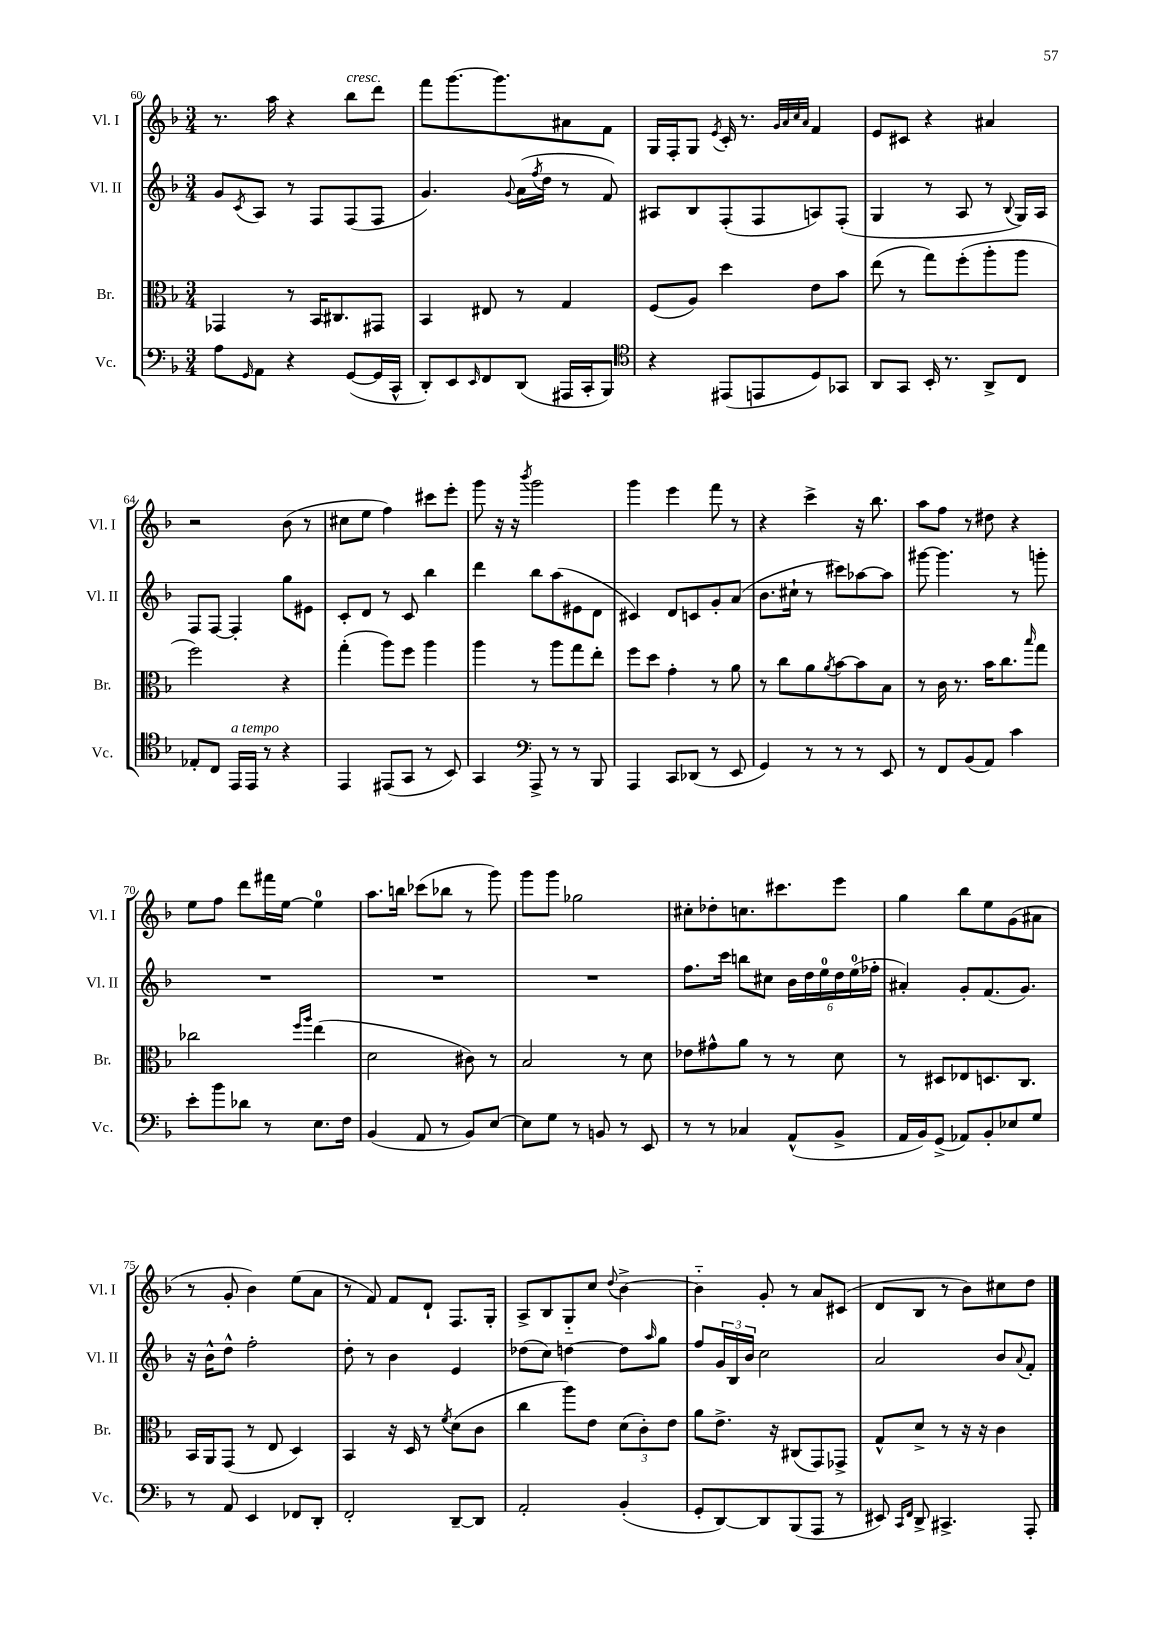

**kern	**kern	**kern	**kern
*staff4	*staff3	*staff2	*staff1
*clefF4	*clefC3	*clefG2	*clefG2
*k[b-]	*k[b-]	*k[b-]	*k[b-]
*M3/4	*M3/4	*M3/4	*M3/4
8A	4GG-	8g	8.r
16qqGG	.	8qc	.
8AA	.	8A	.
.	.	.	16aa
4r	8r	8r	4r
.	16BB-	8F	.
.	8.C#	.	.
([8GG	.	(8F	8bb-
16GG]	8GG#	8F	8ddd
16CC^^	.	.	.
=	=	=	=
8DD')	4BB-	4.g)	8fff
8EE	.	.	[8.ggg
16qqEE	.	.	.
8FF	8E#	.	.
.	.	.	8.ggg]
.	.	8qqg	.
(8DD	8r	(16a	.
.	.	8qff	.
.	.	16dd	.
16AAA#	4G	8r	8a#
16CC'	.	.	.
8BBB-)	.	8f)	8f
=	=	=	=
*clefC4	*	*	*
4r	(8F	8A#	16G
.	.	.	16F'
.	8A)	8B-	8G
.	.	.	8qe
(8EE#	4dd	(8F'	16c'
.	.	.	8.r
8EE	.	8F	.
.	.	.	32qqg
.	.	.	32qqa
.	.	.	32qqcc
.	.	.	32qqa
8D)	8e	8A)	4f
8GG-	8b-	(8F'	.
=	=	=	=
8AA	(8ee	4G	8e
8GG	8r	.	8c#
16BB-'	8gg)	8r	4r
8.r	.	.	.
.	(8ff'	8A	.
8AA^	8aa'	8r	4a#
.	.	8qqB-	.
8C	8aa	16G)	.
.	.	16A	.
=	=	=	=
8E-'	2ff)	8F	2r
8C	.	[8F	.
16EE	.	4F']	.
16EE	.	.	.
8r	.	.	.
4r	4r	8gg	(8b-
.	.	8e#	8r
=	=	=	=
4EE	(4gg'	8c'	8cc#
.	.	8d	8ee
(8EE#	8aa)	8r	4ff)
8GG	8ff	8c	.
8r	4aa	4bb-	8ccc#
8BB-)	.	.	8eee'
=	=	=	=
4GG	4aa	4ddd	8ggg
.	.	.	16r
.	.	.	16r
*clefF4	*	*	*
.	.	.	8qbbb-
8AAA^	8r	8bb-	2ggg
8r	8aa	(8aa	.
8r	8gg	8e#	.
8BBB-	8ee'	8d	.
=	=	=	=
4AAA	8ff	4c#)	4ggg
.	8dd	.	.
8CC	4g'	8d	4eee
(8DD-	.	8c	.
8r	8r	8g'	8fff
8EE	8a	(8a	8r
=	=	=	=
4GG)	8r	8.b-	4r
.	8cc	.	.
.	.	16cc#`	.
8r	8a	8r	4ccc^
.	8qa	.	.
8r	[8b-	8ccc#)	.
8r	8b-]	[8aa-	16r
.	.	.	8.bb-
8EE	8B-	8aa-]	.
=	=	=	=
8r	8r	[8ggg#	8aa
8FF	16c	4.ggg#]	8ff
.	8.r	.	.
(8BB-	.	.	8r
8AA)	16b-	.	8dd#
.	8.cc	.	.
4c	.	8r	4r
.	16qqbb-	.	.
.	8gg	8ggg'	.
=	=	=	=
8e'	2cc-	2.r	8ee
8b-	.	.	8ff
8d-	.	.	8ddd
8r	.	.	16fff#
.	.	.	[16ee
.	16qqff	.	.
.	16qqaa	.	.
8.E	(4ee	.	4ee]
16F	.	.	.
=	=	=	=
(4BB-	2d	2.r	8.aa
.	.	.	16bb
8AA	.	.	(8ccc-
8r	.	.	8bb-
8BB-)	8c#)	.	8r
[8E	8r	.	8ggg)
=	=	=	=
8E]	2B-	2.r	8ggg
8G	.	.	8ggg
8r	.	.	2gg-
8BB	.	.	.
8r	8r	.	.
8EE	8d	.	.
=	=	=	=
8r	8e-	8.ff	8cc#'
8r	8g#^^	.	8dd-'
.	.	16ccc	.
4C-	8a	8bb	8.cc
.	8r	8cc#	.
.	.	.	8.ccc#
(8AA^^	8r	24b-	.
.	.	24dd	.
.	.	24ee	.
8BB-^	8d	24dd	8eee
.	.	(24ee	.
.	.	24ff-'	.
=	=	=	=
16AA	8r	4a#')	4gg
16BB-)	.	.	.
(8GG^	8D#	.	.
8AA-)	8E-	8g'	8bb-
8BB-'	8.D	(8.f	8ee
8E-	.	.	(8g
.	8.C	8.g)	.
8G	.	.	8a#
=	=	=	=
8r	16BB-	16r	8r
.	16AA	16b-^^	.
8AA	(8GG	8dd^^	8g'
4EE	8r	2ff'	4b-)
.	8E	.	.
8FF-	4D)	.	(8ee
8DD'	.	.	8a
=	=	=	=
2FF'	4BB-	8dd'	8r
.	.	8r	8f)
.	16r	4b-	8f
.	16D	.	.
.	8r	.	8d`
.	8qf	.	.
[8DD~	(8d	4e	8.F
8DD]	8c	.	.
.	.	.	16G'
=	=	=	=
2AA'	4cc	(8dd-	8A^
.	.	8cc)	8B-
.	8aa)	[4dd	8G'~
.	8e	.	8cc
.	.	.	8qqdd
(4BB-'	(12d	8dd]	[4b-^
.	12c')	.	.
.	.	16qqaa	.
.	.	8gg	.
.	12e	.	.
=	=	=	=
8GG'	8a	8ff	4b-'~]
[8DD)	8.e^	24g	.
.	.	24B-	.
.	.	24b-	.
8DD]	.	2cc	8g'
.	16r	.	.
(8BBB-	(8C#	.	8r
8AAA	8GG)	.	8a
8r	8GG-^	.	(8c#
=	=	=	=
8EE#)	8G^^	2a	8d
16qqCC	.	.	.
16qqFF	.	.	.
8DD^	8d^	.	8B-
4.CC#^	8r	.	8r
.	16r	.	8b-)
.	16r	.	.
.	4c	8b-	8cc#
.	.	8qqa	.
8AAA'	.	8f'	8dd
==	==	==	==
*-	*-	*-	*-
